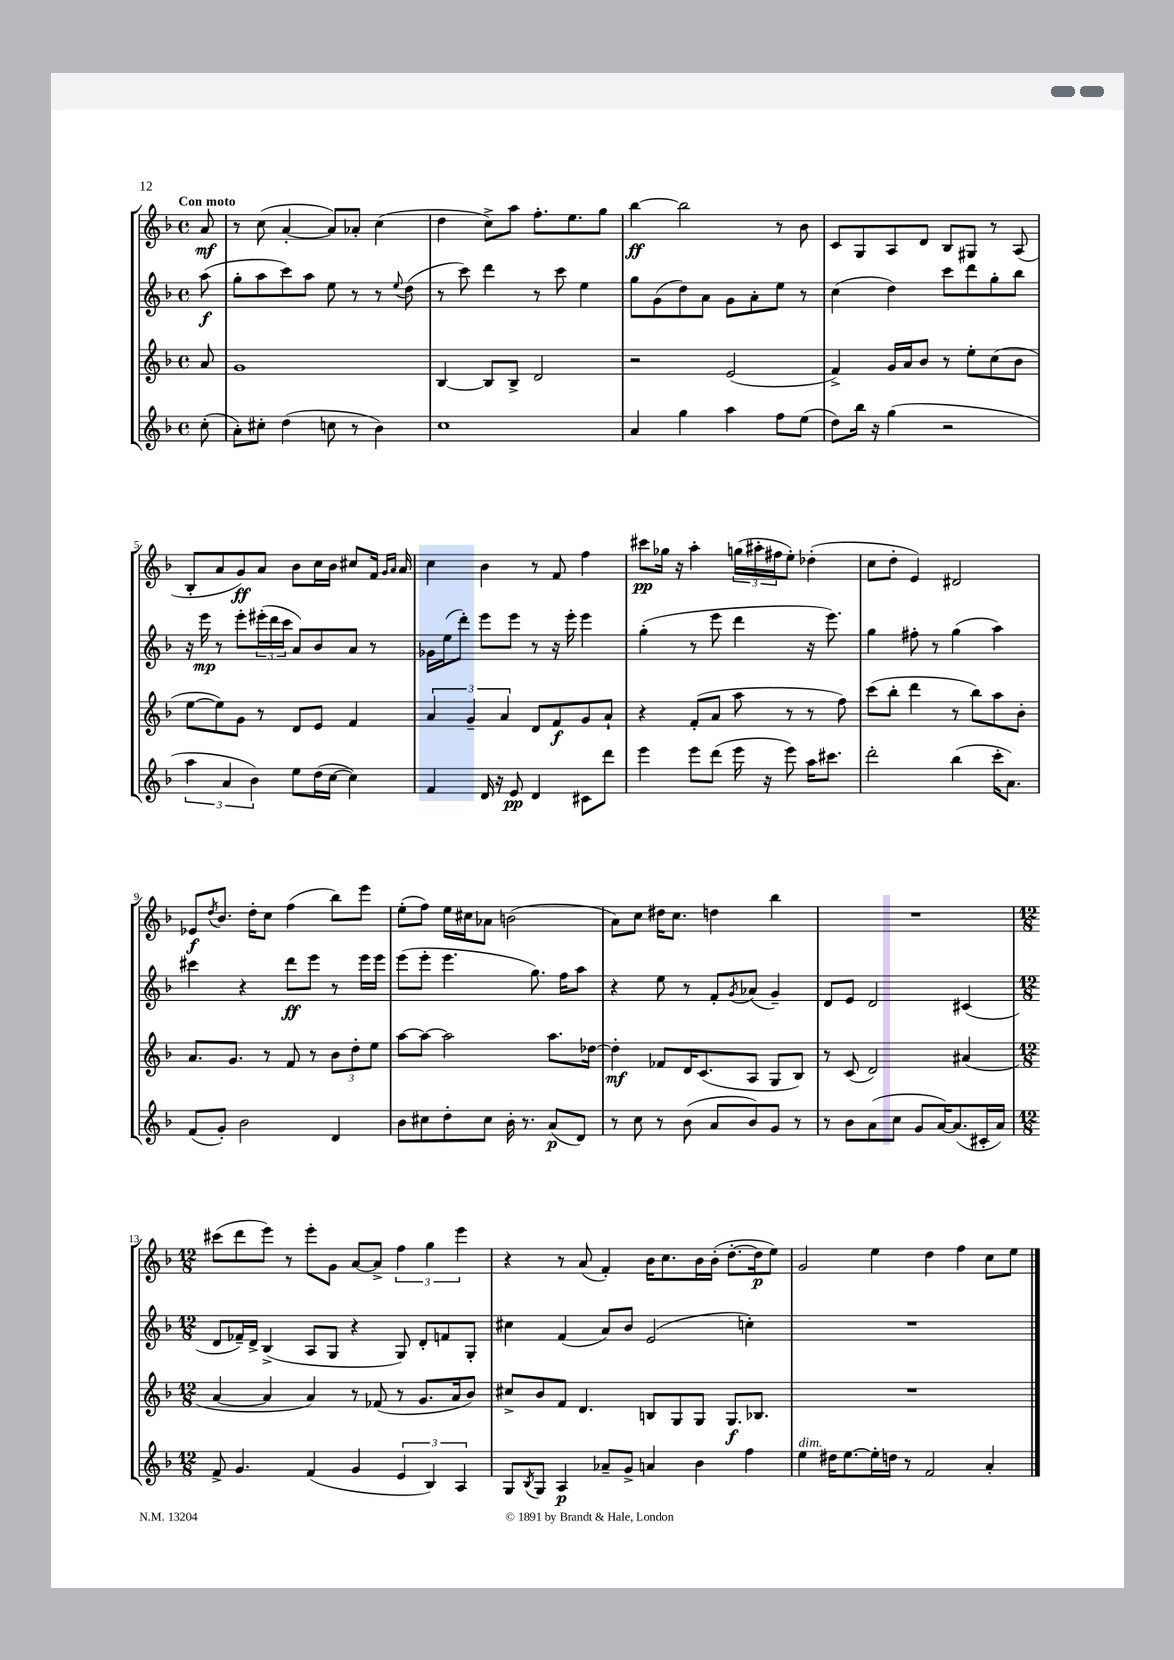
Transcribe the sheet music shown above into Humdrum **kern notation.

**kern	**kern	**kern	**kern
*staff4	*staff3	*staff2	*staff1
*clefG2	*clefG2	*clefG2	*clefG2
*k[b-]	*k[b-]	*k[b-]	*k[b-]
*M4/4	*M4/4	*M4/4	*M4/4
*met(c)	*met(c)	*met(c)	*met(c)
(8cc'\	8a/	(8aa\	8a/
=	=	=	=
8a'\L)	1g	8gg'\L	8r
8cc#'\J	.	8aa\	(8cc\
(4dd\	.	8ccc\)	[4a'/
.	.	8aa\J	.
8cc\	.	8ee\	8a/]L)
8r	.	8r	8a-'/J
4b-\)	.	8r	(4cc\
.	.	8qqee/	.
.	.	(8dd\	.
=	=	=	=
1cc	[4B-/	8r	4dd\
.	.	8ccc\)	.
.	8B-/]L	4ddd\	8cc^\L)
.	8B-^/J	.	8aa\J
.	2d/	8r	8.ff'\L
.	.	8ccc\	.
.	.	.	8.ee\
.	.	4ee\	.
.	.	.	8gg\J
=	=	=	=
4a/	2r	8gg\L	[4bb-\
.	.	(8g\	.
4gg\	.	8dd\)	2bb-\]
.	.	8a\J	.
4aa\	(2e/	8g\L	.
.	.	8a'\	.
8ff\L	.	8ee\J	8r
(8ee\J	.	8r	8b-\
=	=	=	=
8dd\L)	4f^/)	(4cc\	8c/L
16bb-\Jk	.	.	8G/
16r	.	.	.
(4gg\	16g/LL	4dd\)	8A/
.	16a/J	.	.
.	8b-/J	.	8d/J
2r	8r	8ccc\L	8B-/L
.	8ee'\L	8ddd\	8G#/J
.	(8cc\	8gg'\	8r
.	8b-\J	8bb-\J	(8A/
=	=	=	=
6aa\	[8ee\L	16r	8B-'/L
.	.	16eee\	.
.	8ee\])	8r	8a/
6a/	.	.	.
.	8g\J	8eee'\L	8g/)
6b-\)	.	.	.
.	8r	(24eee#'\L	8a/J
.	.	24ddd\	.
.	.	24ccc\JJ	.
8ee\L	8d/L	8a/L)	8b-\L
(16dd\L	8e/J	8b-/	16cc\L
[16cc\JJ	.	.	16b-\JJ
4cc\])	4f/	8a/J	8cc#/L
.	.	8r	16f/Jk
.	.	.	16qqg/LL
.	.	.	16qqa/JJ
.	.	.	16a/
=	=	=	=
4f/	6a/	16g-\LL	4cc\
.	.	(16ee\J	.
.	.	8ddd'\J)	.
.	6g~/	.	.
16d/	.	8eee\L	4b-\
16r	.	.	.
.	6a/	.	.
8e/	.	8eee\J	.
4d/	8d/L	8r	8r
.	8f/	16r	8f/
.	.	16eee'\	.
8c#\L	8g/	4eee\	4ff\
8ddd\J	8a`/J	.	.
=	=	=	=
4eee\	4r	(4gg'\	8ccc#\L
.	.	.	16gg-\Jk
.	.	.	16r
8eee\L	(8f'/L	8r	4aa'\
(8ddd\J	8a/J	8eee\	.
16eee\	8aa\	4ddd\	(24gg\LL
.	.	.	24aa#'\
16r	.	.	.
.	.	.	24ff#\J
8eee\)	8r	.	8ee'\J)
16aa\LK	8r	16r	(4dd-'\
8.ccc#\J	.	8.eee\)	.
.	8ff\)	.	.
=	=	=	=
2ddd'\	(8ccc\L	4gg\	8cc\L
.	8bb-'\J	.	8dd'\J
.	4ddd\	8ff#'\	4e/)
.	.	8r	.
(4bb-\	8r	(4gg\	2d#/
.	8bb-\L)	.	.
16ccc'\LK	8aa\	4aa\)	.
8.a\J)	.	.	.
.	8b-'\J	.	.
=	=	=	=
(8f/L	8.a/L	4ccc#\	8e-/L
.	.	.	8qdd/
8g'/J)	.	.	8.b-/J
.	8.g/J	.	.
2b-\	.	4r	.
.	.	.	16dd'\LK
.	8r	.	8cc\J
.	8f/	8ddd\L	(4ff\
.	8r	8eee\J	.
4d/	12b-\L	8r	8bb-\L)
.	12dd'\	.	.
.	.	16eee\LL	8eee\J
.	12ee\J	.	.
.	.	16eee\JJ	.
=	=	=	=
8b-\L	[8aa\L	(8eee\L	(8ee'\L
8cc#\	8aa\_J	8eee'\J	8ff\J)
8dd'\	2aa\]	4.eee\	16ee\LL
.	.	.	16cc#\J
8cc#\J	.	.	8a-\J
16b-'\	.	.	(2b\
8.r	.	.	.
.	.	8.gg\)	.
(8a/L	8.aa\L	.	.
.	.	16ff\LK	.
8d/J)	.	8aa\J	.
.	[16dd-\Jk	.	.
=	=	=	=
8r	4dd-'\]	4r	8a\L)
8cc\	.	.	8cc\J
8r	8f-/L	8ee\	16dd#\LK
.	.	.	8.cc\J
(8b-\	16d/K	8r	.
.	(8.c/	.	.
8a/L	.	8f'/L	4dd\
.	.	8qg/	.
8b-/)	8A/J	(8a-/J	.
8g/J	8G/L	4g~/)	4bb-\
8r	8B-/J)	.	.
=	=	=	=
8r	8r	8d/L	1r
8b-\L	(8c/	8e/J	.
(8a\	2d/)	2d/	.
8cc\J	.	.	.
8g/L	.	.	.
[16a/K)	.	.	.
(8.a/]	.	.	.
.	(4a#/	(4c#/	.
16c#'/L	.	.	.
16a/JJ)	.	.	.
=	=	=	=
*M12/8	*M12/8	*M12/8	*M12/8
8f^/	[4a/	8d/L	(8ccc#\L
4.g/	.	16f-~/L)	8ddd\
.	.	16d^/JJ	.
.	4a/]	(4B-^/	8eee\J)
.	.	.	8r
(4f/	4a/)	8A/L	8eee'\L
.	.	8G/J	8g\J
4g/	8r	4r	[8a/L
.	(8f-/	.	8a^/]J
6e/	8r	8G/)	6ff\
.	8.g/L	8d'/L	.
6B-/)	.	.	6gg\
.	.	8f/	.
.	16a/k	.	.
6A/	.	.	6eee\
.	8b-/J)	8G'/J	.
=	=	=	=
8G/L	8cc#^/L	4cc#\	4r
8qB-/	.	.	.
8G/J	8b-/	.	.
4A/	8f/J	(4f/	8r
.	4.d/	.	(8a/
8a-~/L	.	8a/L)	4f'/)
8g^/J	.	8b-/J	.
4a/	8B/L	(2e/	16b-\LK
.	.	.	8.cc\
.	8G/	.	.
4b-\	8G/J	.	16b-\L
.	.	.	(16b-'\JJ
.	8.G/L	.	[8.dd'\L
4ff\	.	4cc'\)	.
.	8.B-/J	.	16dd\]k
.	.	.	8ee\J)
=	=	=	=
4ee\	1.r	1.r	2g/
16dd#\LK	.	.	.
[8.ee\	.	.	.
16ee'\]L	.	.	4ee\
16dd\JJ	.	.	.
8r	.	.	.
2f/	.	.	4dd\
.	.	.	4ff\
4a'/	.	.	8cc\L
.	.	.	8ee\J
==	==	==	==
*-	*-	*-	*-
